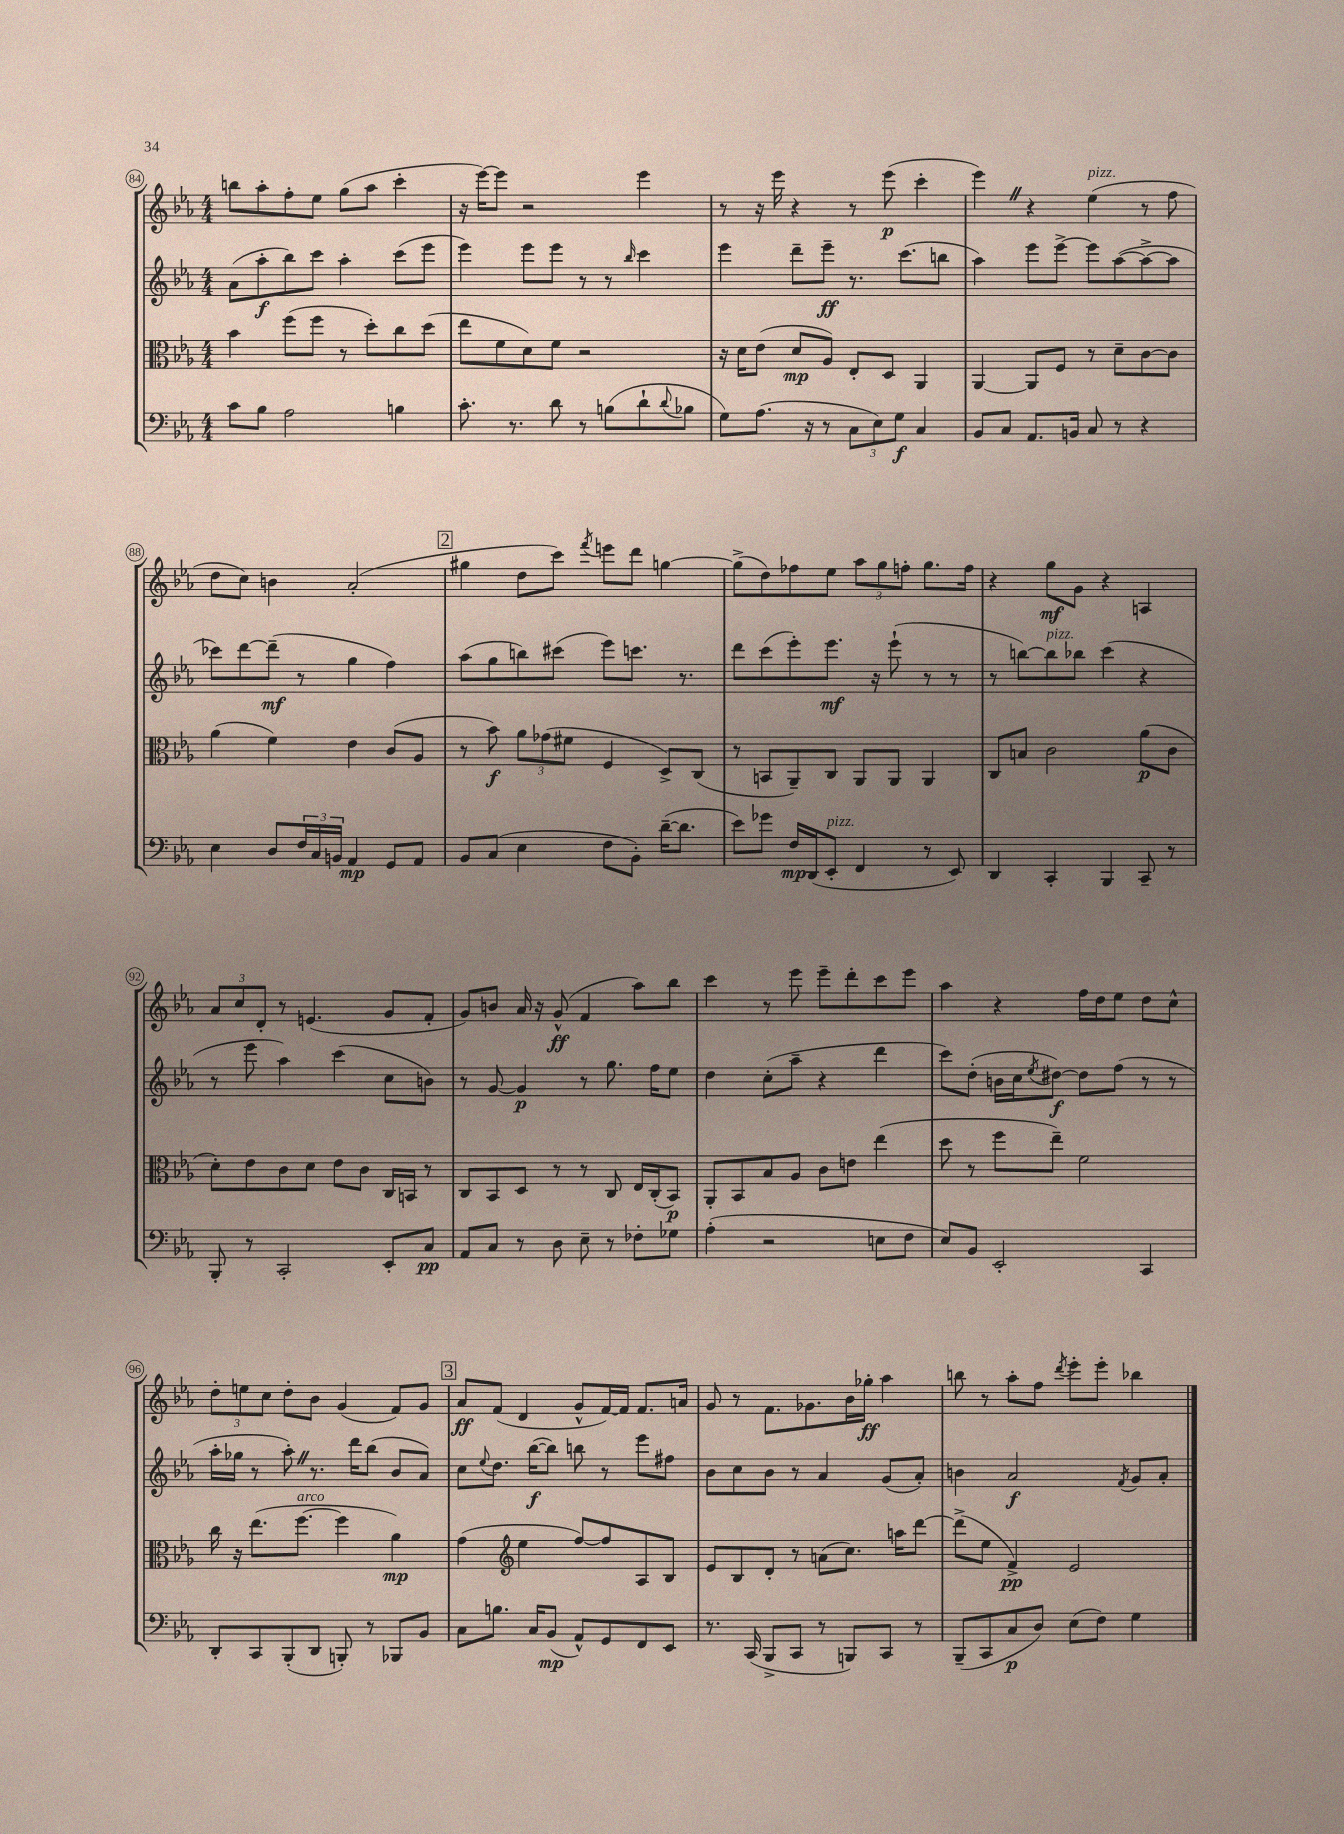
<<
\new StaffGroup <<
\new Staff = "s0" {
    \clef treble \key ees \major \numericTimeSignature \time 4/4
    b''8 aes''8-. f''8-. ees''8 g''8( aes''8 c'''4-. |
    r16 ees'''16~) ees'''8 r2 ees'''4 |
    r8 r16 ees'''16 r4 r8 ees'''8\p( c'''4-. |
    ees'''4) \once \override BreathingSign.text = \markup { \musicglyph "scripts.caesura.straight" } \breathe r4 ees''4^\markup { \italic "pizz." }( r8 f''8 |
    d''8 c''8) b'4 aes'2-.( |
    \mark \markup { \box "2" } gis''4 d''8 c'''8) \acciaccatura { f'''8 } e'''8 d'''8 g''4~ |
    g''8->( d''8) fes''8 ees''8 \tuplet 3/2 { aes''8 g''8 f''8-. } g''8. f''16 |
    r4 g''8\mf g'8 r4 a4 |
    \tuplet 3/2 { aes'8 c''8 d'8-. } r8 e'4.( g'8 f'8-. |
    g'8) b'8 aes'16 r16 g'8-^\ff( f'4 aes''8) bes''8 |
    c'''4 r8 ees'''8 ees'''8-- d'''8-. c'''8 ees'''8 |
    aes''4 r4 f''16 d''16 ees''8 d''8 c''8-^ |
    \tuplet 3/2 { d''8-. e''8 c''8 } d''8-. bes'8 g'4( f'8) g'8 |
    \mark \markup { \box "3" } aes'8\ff f'8( d'4 g'8-^ f'16~) f'16 f'8. a'16 |
    g'8 r8 f'8. ges'8. bes'16 ges''16-.\ff aes''4 |
    b''8 r8 aes''8-. f''8 \acciaccatura { d'''8 } ees'''8-. ees'''8-. bes''4 \bar "|." |
}
\new Staff = "s1" {
    \clef treble \key ees \major \numericTimeSignature \time 4/4
    aes'8( aes''8-.\f bes''8) c'''8 aes''4-. c'''8( ees'''8 |
    ees'''4) ees'''8 ees'''8 r8 r8 \grace { bes''16 } c'''4 |
    ees'''4 d'''8-- ees'''8--\ff r8. c'''8.( b''8 |
    aes''4) ees'''8 ees'''8~-> ees'''8 aes''8~( aes''8~-> aes''8 |
    ces'''8) d'''8~ d'''8--\mf( r8 g''4 f''4) |
    \mark \markup { \box "2" } aes''8( g''8 b''8) cis'''8( ees'''8) c'''8. r8. |
    d'''8 c'''8( ees'''8-.) ees'''8.\mf r16 ees'''8-!( r8 r8 |
    r8 b''8~) b''8^\markup { \italic "pizz." } bes''8 c'''4( r4 |
    r8 ees'''8 aes''4) c'''4( c''8 b'8) |
    r8 g'8~ g'4\p r8 g''8. f''16 ees''8 |
    d''4 c''8-.( aes''8-- r4 d'''4 |
    c'''8) d''8-.( b'16 c''16 \acciaccatura { ees''8 } dis''8~\f) dis''8 f''8( r8 r8 |
    aes''16-. ges''16 r8 aes''8-.) \once \override BreathingSign.text = \markup { \musicglyph "scripts.caesura.straight" } \breathe r8. d'''16 bes''8( bes'8 aes'8) |
    \mark \markup { \box "3" } c''8 \appoggiatura { ees''8 } d''8. bes''16~\f( bes''8) b''8 r8 ees'''8 fis''8 |
    bes'8 c''8 bes'8 r8 aes'4 g'8( aes'8-.) |
    b'4 aes'2\f \acciaccatura { f'8 } g'8 aes'8-. \bar "|." |
}
\new Staff = "s2" {
    \clef alto \key ees \major \numericTimeSignature \time 4/4
    bes'4 f''8( f''8 r8 d''8-.) c''8 d''8( |
    ees''8 f'8 d'8) f'8 r2 |
    r16 d'16 ees'8( d'8\mp aes8) ees8-. d8 aes,4 |
    aes,4~ aes,8 f8 r8 d'8-- c'8~ c'8 |
    aes'4( f'4) ees'4 c'8( aes8 |
    \mark \markup { \box "2" } r8 bes'8\f) \tuplet 3/2 { aes'8 ges'8( fis'8 } f4 d8->) c8( |
    r8 b,8 aes,8--) c8 aes,8 aes,8 aes,4 |
    c8 b8 c'2 aes'8\p( c'8 |
    d'8-.) ees'8 c'8 d'8 ees'8 c'8 c16 b,16 r8 |
    c8 bes,8 d8 r8 r8 c8 ees16 c16-.( bes,8\p) |
    aes,8-. bes,8 bes8 aes8 c'8 e'8 ees''4( |
    d''8 r8 f''8 ees''8--) f'2 |
    c''16 r16 ees''8.( f''8.~^\markup { \italic "arco" } f''4 aes'4\mp) |
    \mark \markup { \box "3" } g'4( \clef treble ees''4 f''8~) f''8 aes8 bes8 |
    ees'8 bes8 d'8-. r8 a'8( c''8.) a''16 d'''8~ |
    d'''8->( ees''8 f'4->\pp) ees'2 \bar "|." |
}
\new Staff = "s3" {
    \clef bass \key ees \major \numericTimeSignature \time 4/4
    c'8 bes8 aes2 b4 |
    c'8.-. r8. d'8 r8 b8( d'8-! \appoggiatura { d'8 } bes8 |
    g8) aes8.( r16 r8 \tuplet 3/2 { c8 ees8) g8\f } c4 |
    bes,8 c8 aes,8. b,16 c8 r8 r4 |
    ees4 d8 \tuplet 3/2 { f16 c16 b,16 } aes,4\mp g,8 aes,8 |
    \mark \markup { \box "2" } bes,8 c8( ees4 f8 bes,8-.) d'16~--( d'8. |
    ees'8) ges'8 f16\mp d,16( ees,8-.^\markup { \italic "pizz." } f,4 r8 ees,8) |
    d,4 c,4-. bes,,4 c,8-- r8 |
    bes,,8-. r8 c,2-. ees,8-. c8\pp |
    aes,8 c8 r8 d8 ees8-- r8 fes8-. ges8 |
    aes4-.( r2 e8 f8 |
    ees8) bes,8 ees,2-. c,4 |
    d,8-. c,8 bes,,8-.( d,8 b,,8-.) r8 bes,,8 bes,8 |
    \mark \markup { \box "3" } c8 b8. c16 bes,8\mp( aes,8-^) g,8 f,8 ees,8 |
    r8. c,16( bes,,8-> c,8 r8 b,,8) c,8 r8 |
    bes,,8--( c,8 c8\p d8) ees8( f8) g4 \bar "|." |
}
>>
>>
\layout { \context { \Score currentBarNumber = #84 \override BarNumber.stencil = #(make-stencil-circler 0.1 0.3 ly:text-interface::print) } }
